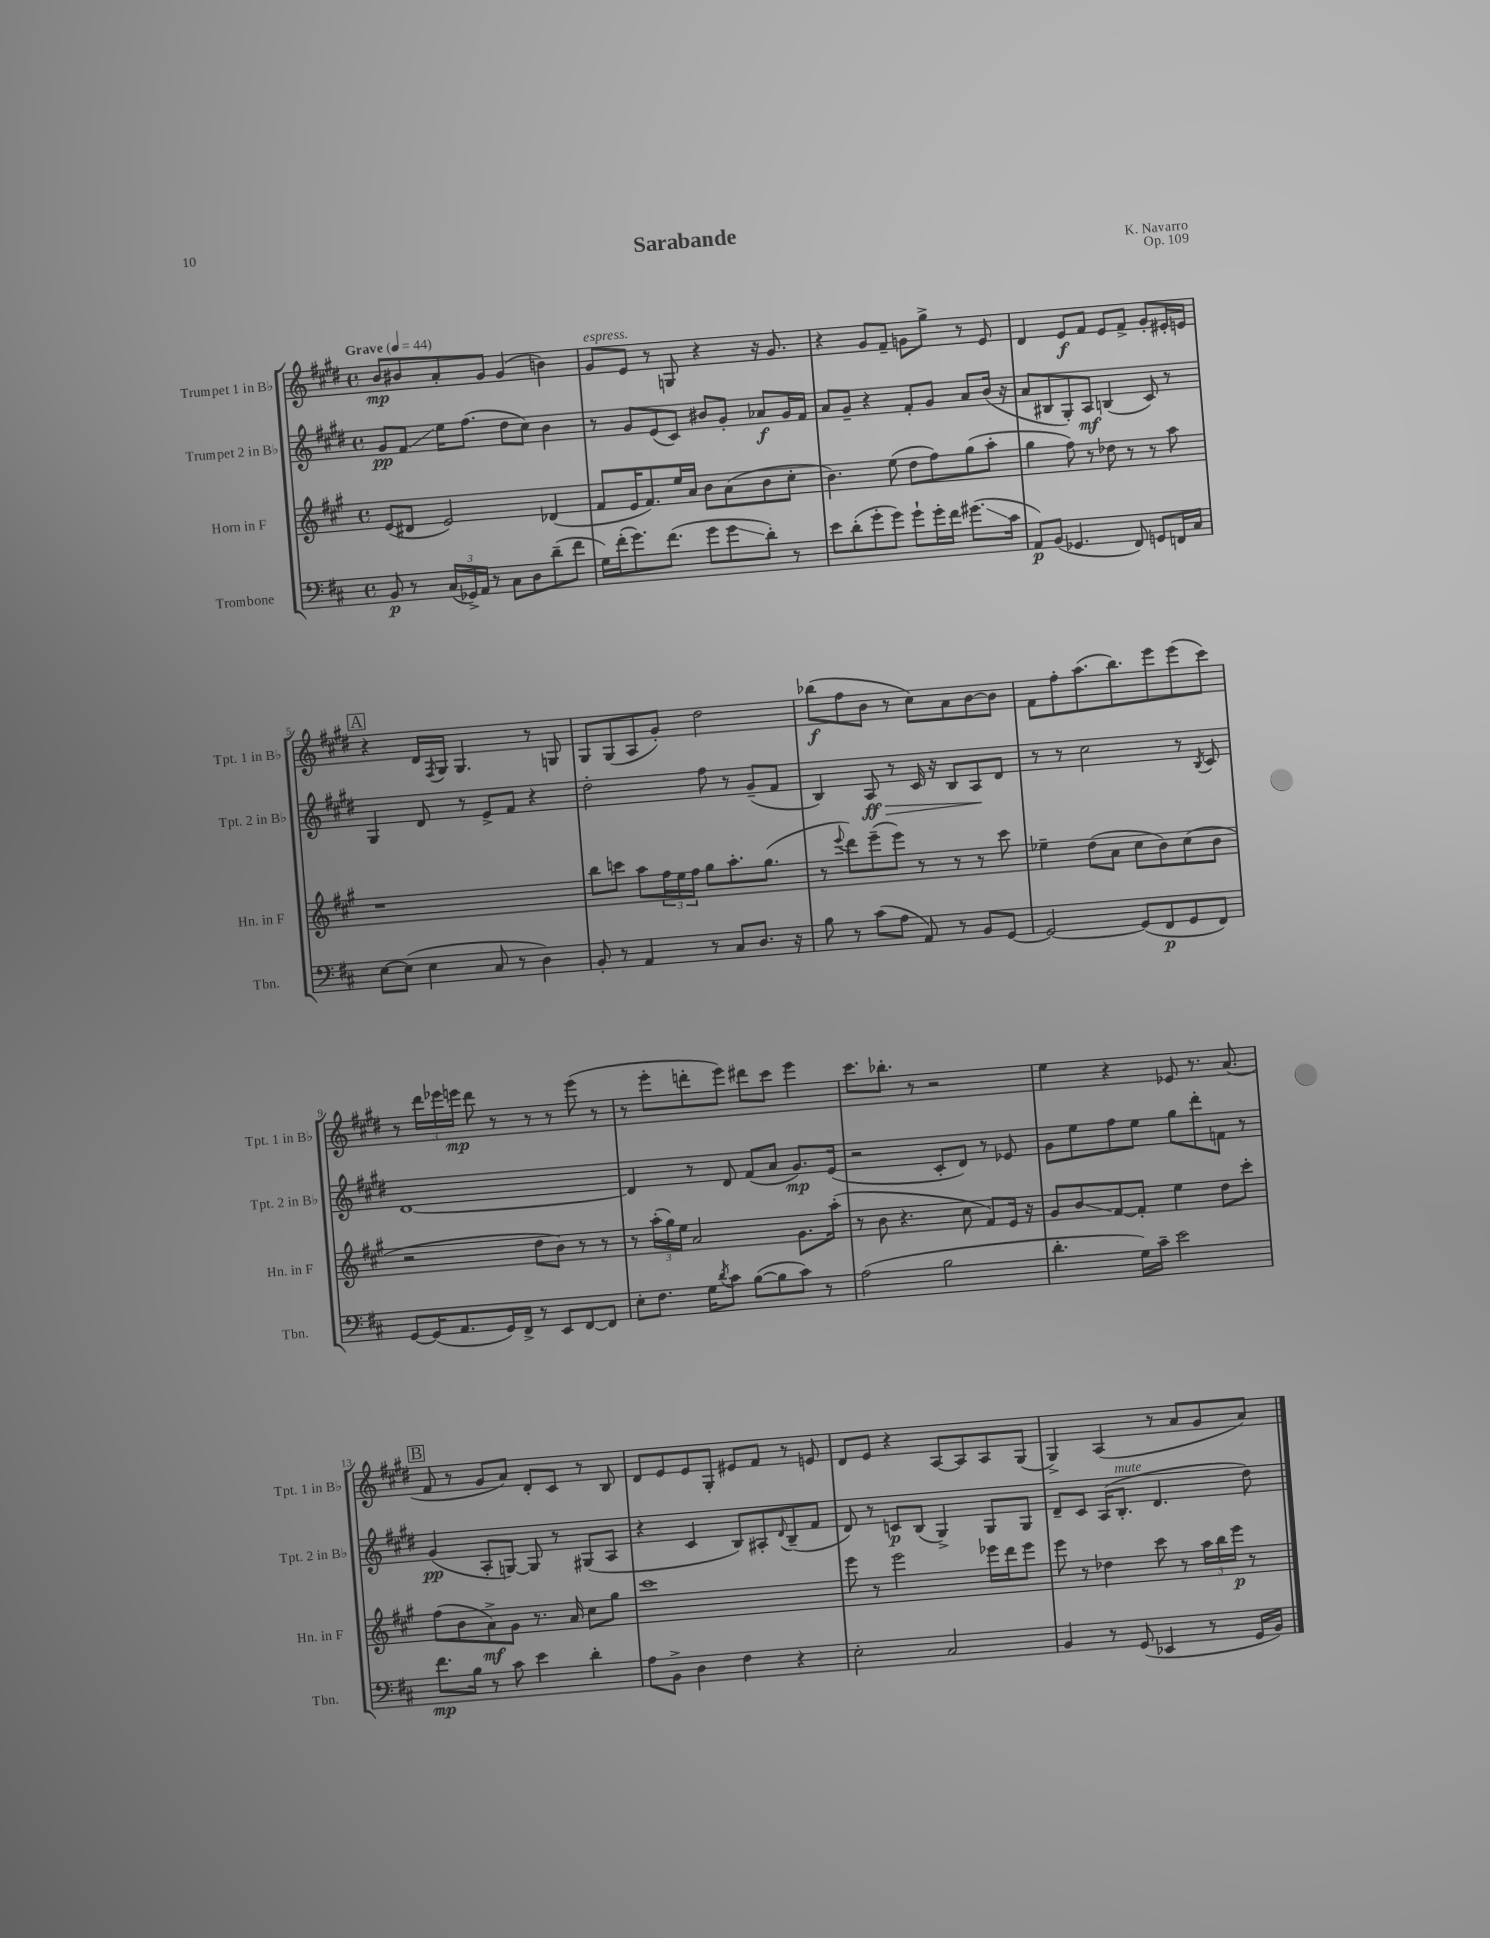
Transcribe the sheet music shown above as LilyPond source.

\header { title = "Sarabande" composer = "K. Navarro" opus = "Op. 109" }
<<
\new StaffGroup <<
\new Staff = "s0" \with { instrumentName = "Trumpet 1 in Bb" shortInstrumentName = "Tpt. 1 in Bb" } {
    \clef treble \key e \major \defaultTimeSignature \time 4/4 \tempo "Grave" 4 = 44
    b'8\mp bis'8 a'8-. gis'8 gis'4( b'4) |
    gis'8^\markup { \italic "espress." } e'8 r8 g8 r4 r16 gis'8. |
    r4 gis'8 fis'8-- g'8 gis''8-> r8 e'8 |
    dis'4 e'8\f fis'8 e'8 fis'8-> gis'8-. eis'16-. e'16 |
    \mark \markup { \box "A" } r4 dis'16 \acciaccatura { fis8 } gis16 gis4. r8 g8 |
    gis8 gis8( a8 gis'8-.) dis''2 |
    bes''8\f( fis''8 b'8 r8 cis''8) a'8 b'8~ b'8 |
    fis'8 fis''8-. a''8.( b''8.) e'''8 e'''8( cis'''8) |
    r8 \tuplet 3/2 { dis'''16 ees'''16 e'''16\mp } dis'''8 r8 r8 r8 e'''8( r8 |
    r8 e'''8-. d'''8-. e'''8) dis'''8 cis'''8 e'''4 |
    cis'''8. bes''8.-. r8 r2 |
    e''4 r4 ees'8 r8. a'8.( |
    \mark \markup { \box "B" } fis'8 r8 gis'8 a'8) dis'8-. cis'8 r8 b8 |
    dis'8 e'8 e'8 gis8-. eis'8 fis'8 r8 e'8 |
    dis'8 e'8 r4 a8~ a8 a8 gis8( |
    gis4->) a4( r8 a'8 gis'8 a'8) \bar "|." |
}
\new Staff = "s1" \with { instrumentName = "Trumpet 2 in Bb" shortInstrumentName = "Tpt. 2 in Bb" } {
    \clef treble \key e \major \defaultTimeSignature \time 4/4
    gis'8\pp fis'8\glissando e''16 fis''8.( dis''8 cis''8) b'4 |
    r8 gis'8 e'8( cis'8) bis'8 gis'8-. aes'8\f gis'16 fis'16 |
    a'8 gis'8-- r4 fis'8-. gis'8 a'8 b'16( r16 |
    a'8 bis8 gis8-.) a8\mf b4( cis'8) r8 |
    \mark \markup { \box "A" } gis4 dis'8 r8 e'8-> fis'8 r4 |
    dis''2-. fis''8 r8 gis'8--( fis'8 |
    b4) a8\ff\> r8 cis'16 r16 b8 a8\! dis'8 |
    r8 r8 cis''2 r8 \acciaccatura { b8 } cis'8 |
    dis'1~ |
    dis'4 r8 dis'8 fis'8( a'8 gis'8.\mp) e'16( |
    r2 cis'8-. dis'8) r8 ees'8 |
    gis'8 e''8 fis''8 e''8 gis''8 dis'''8-. f'8 r8 |
    \mark \markup { \box "B" } gis'4\pp( a8-. g8~) g8 r8 gis8( a8 |
    r4 cis'4 b8) ais8-. \appoggiatura { dis'8 } b8--( fis'8 |
    dis'8) r8 c'8\p b8( gis4->) gis8 gis8 |
    dis'8-- cis'8 a16( b8.-.^\markup { \italic "mute" } dis'4. dis''8) \bar "|." |
}
\new Staff = "s2" \with { instrumentName = "Horn in F" shortInstrumentName = "Hn. in F" } {
    \clef treble \key a \major \defaultTimeSignature \time 4/4
    e'8( dis'8 e'2) des'4( |
    fis'8 e'16 fis'8.) e''16 a'16 b'8 a'8( b'8 cis''8-. |
    b'4.) e''8( d''8 fis''8) gis''8( a''8-. |
    gis''4 fis''8) r8 des''8 r8 r8 a''8 |
    \mark \markup { \box "A" } r1 |
    b''8 c'''8 a''8 \tuplet 3/2 { fis''16 e''16 fis''16 } gis''8 a''8.-. gis''8.( |
    r8 \appoggiatura { e'''8 } d'''8) e'''8--( e'''8) r8 r8 r8 cis'''8 |
    ees''4-- d''8( a'8 cis''8 b'8) cis''8( b'8 |
    r2 d''8 b'8) r8 r8 |
    r8 \tuplet 3/2 { a''16-.( gis''16) e''16 } a'2 gis'8. a''16-.( |
    r8 b'8 r4. cis''8 fis'8) e'16 r16 |
    gis'8 b'8\glissando fis'8~ fis'8-. e''4 d''8 cis'''8-. |
    \mark \markup { \box "B" } fis''8( b'8 a'8->\mf) gis'8 r8. a'16 cis''8 gis''8 |
    cis'''1 |
    e'''8 r8 e'''2 ees'''16 d'''16 ees'''8 |
    e'''8 r8 des''4 cis'''8 r8 \tuplet 3/2 { a''16 b''16 e'''16\p } r8 \bar "|." |
}
\new Staff = "s3" \with { instrumentName = "Trombone" shortInstrumentName = "Tbn." } {
    \clef bass \key d \major \defaultTimeSignature \time 4/4
    b,8\p r8 \tuplet 3/2 { cis16( ges,16->) a,16 } r8 cis8 d8 d'8--( fis'8 |
    g16) fis'16-.( g'8.) fis'8.( g'8 g'8\glissando d'8-.) r8 |
    e'8 d'8-.( g'8-. g'8) g'8-! g'16-. fis'16 gis'8.\glissando( cis'16 |
    a,8\p) b,8( ges,4. fis,8) g,8 f,16 cis16 |
    \mark \markup { \box "A" } e8~ e8( e4 cis8 r8 d4) |
    b,8-. r8 a,4 r8 cis8 d8. r16 |
    b8 r8 cis'8( a8 a,8) r8 b,8 g,8~ |
    g,2~ g,8( fis,8\p g,8 fis,8) |
    g,8~ g,16( a,8. g,16) fis,16-> r8 e,8 fis,8~ fis,8 |
    e8-. fis8. g16 \acciaccatura { d'8 } cis'8 b8~( b8 cis'8) r8 |
    a2( b2 |
    d'4.-. g16) cis'16-- e'2 |
    \mark \markup { \box "B" } fis'8.\mp b16 r8 cis'8 e'4 d'4-. |
    a8 b,8-> d4 fis4 r4 |
    e2-. cis2 |
    b,4 r8 g,8( ees,4 r8 g,16 b,16) \bar "|." |
}
>>
>>
